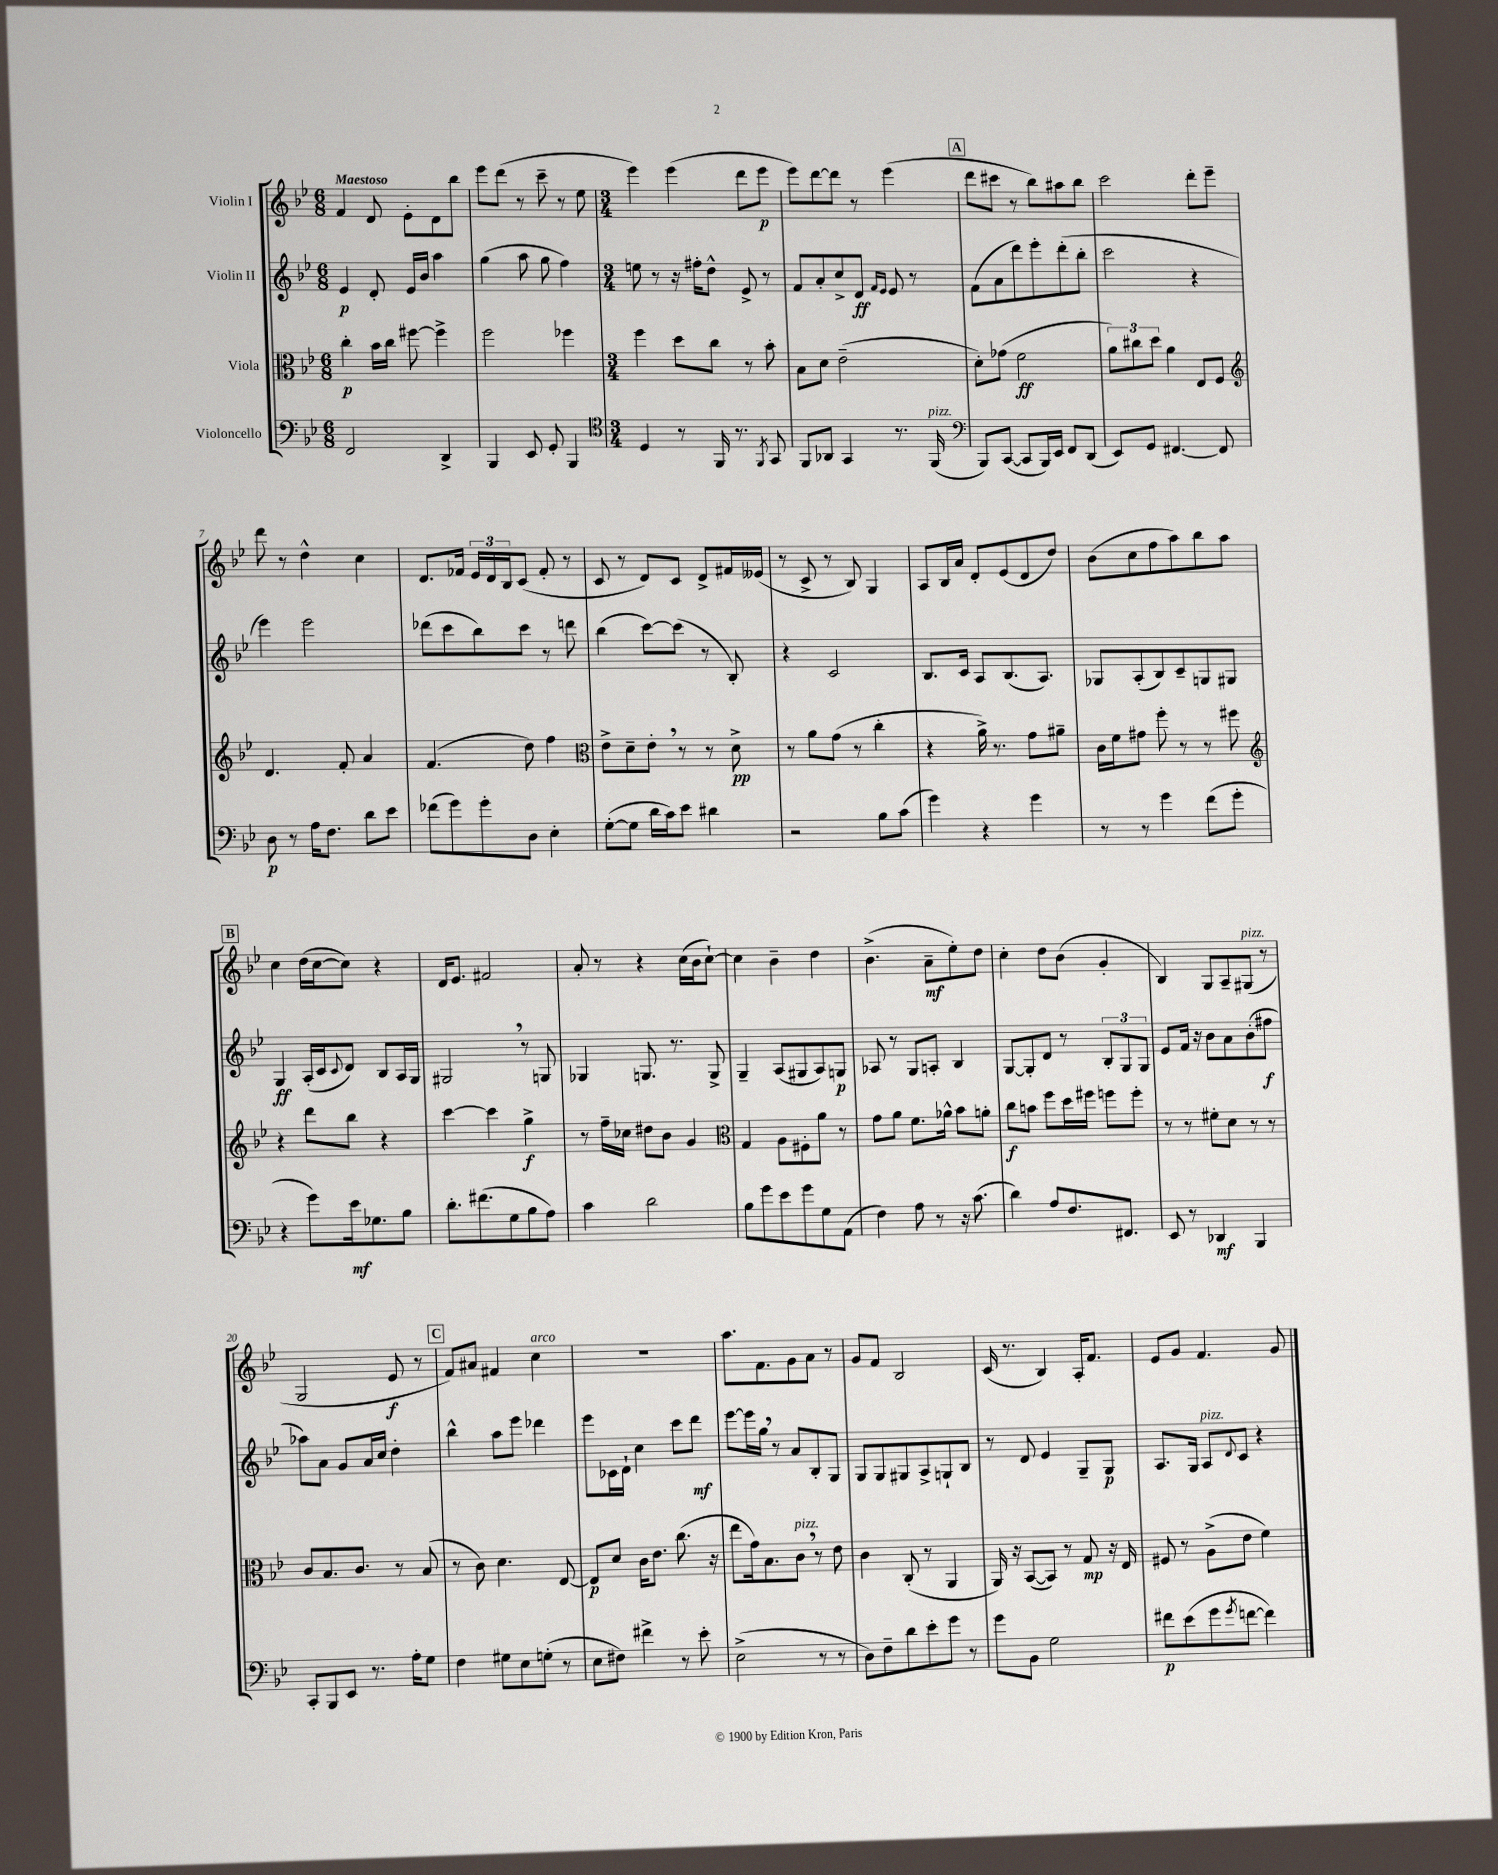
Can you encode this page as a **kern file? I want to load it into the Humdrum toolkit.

**kern	**kern	**kern	**kern
*staff4	*staff3	*staff2	*staff1
*clefF4	*clefC3	*clefG2	*clefG2
*k[b-e-]	*k[b-e-]	*k[b-e-]	*k[b-e-]
*M6/8	*M6/8	*M6/8	*M6/8
2FF	4cc'	4e-	4f
.	16b-	8d'	8d
.	16cc	.	.
.	[8ff#	16e-	8e-'
.	.	16b-	.
4DD^	4ff#^]	4aa	8d
.	.	.	8bb-
=	=	=	=
4BBB-	2ff	(4gg	8eee-
.	.	.	(8ddd
8EE-	.	8aa	8r
8GG'	.	8gg	8ccc~
4BBB-	4ff-	4ff)	8r
.	.	.	8ee-
=	=	=	=
*clefC4	*	*	*
*M3/4	*M3/4	*M3/4	*M3/4
4D	4ff	8ee	4eee-)
.	.	8r	.
8r	8dd	16r	(4eee-
.	.	16ff#'	.
16FF	8cc	8dd^^	.
8.r	.	.	.
.	8r	8e-^	8ddd
8qFF	.	.	.
8GG	8b-'	8r	8eee-
=	=	=	=
8FF	8B-	8f	8eee-)
8AA-	8d	8a'	[8ddd
4GG	(2e-~	8cc^	8ddd]
.	.	8d	8r
.	.	16qqf	.
.	.	16qqe-	.
8.r	.	8e-	(4eee-
.	.	8r	.
(16FF	.	.	.
=	=	=	=
*clefF4	*	*	*
8BBB-)	8d')	(8f	8ddd
([8CC	(8g-	8a	8ccc#
8CC]	2f	8ddd)	8r
16BBB-)	.	8eee-'	8bb-)
16EE-	.	.	.
8FF	.	(8ddd'	8aa#
(8DD	.	8bb-'	8bb-
=	=	=	=
8EE-)	12a)	2ccc	2ccc
.	12cc#	.	.
8GG	.	.	.
.	12dd	.	.
[4.FF#	4a	.	.
.	8E-	4r	8ddd'
8FF#]	8F	.	8eee-~
=	=	=	=
*	*clefG2	*	*
8D	4.d	4eee-)	8ddd
8r	.	.	8r
16A	.	2eee-	4dd^^
8.F	.	.	.
.	8f'	.	.
8d	4a	.	4cc
8e-	.	.	.
=	=	=	=
(8f-	(4.f	(8ddd-	8.d
8g)	.	8ccc	.
.	.	.	16f-
8g'	.	8bb-)	24e-
.	.	.	24d
.	.	.	24B-
8D	8dd)	8ccc	(8c
4E-'	4ff	8r	8f-'
.	.	8ddd	8r
=	=	=	=
*	*clefC3	*	*
([8G'	8e-^	(4bb-	8c
8G]	8d~	.	8r
16d	8e-'	[8ccc)	8d)
16c)	.	.	.
8e-	8r	(8ccc]	8c
4d#	8r	8r	8d^
.	8d^	8B-')	16f#
.	.	.	(16e--
=	=	=	=
2r	8r	4r	8r
.	8a	.	8c^
.	(8g	2c	8r
.	8r	.	8B-)
8B-	4cc'	.	4G
(8c	.	.	.
=	=	=	=
4g)	4r	8.B-	8A
.	.	.	16B-
.	.	16c	16a
4r	16a^)	8A	8d'
.	8.r	.	.
.	.	(8.B-	(8e-
4g	8g	.	8d
.	.	8.A)	.
.	8a#~	.	8dd)
=	=	=	=
8r	16c	8G-	(8b-
.	16f	.	.
8r	8g#	(8A'	8cc
4g	8ff'	8B-)	8ff
.	8r	8c~	8aa)
(8f	8r	8G	8bb-
8g'	8ff#	8G#	8aa
=	=	=	=
*	*clefG2	*	*
4r	4r	4G	4cc
8g)	8ddd	(16A'	(16dd
.	.	16c	[16cc
.	.	8qqc	.
16e-	8bb-	8d)	8cc])
8.G-	.	.	.
.	4r	8B-	4r
8B-	.	16A	.
.	.	16G	.
=	=	=	=
8.d'	[4ccc	2G#	16d
.	.	.	8.e-
(8.f#	.	.	.
.	4ccc]	.	2f#
8G	.	.	.
8B-	4gg^	8r	.
8A)	.	8G	.
=	=	=	=
4c	8r	4G-	8a'
.	16ff~	.	8r
.	16cc-	.	.
2d	8dd#	8.G	4r
.	8b-	.	.
.	.	8.r	.
.	4g	.	(16cc
.	.	.	16b-
.	.	8G^	[8cc`)
=	=	=	=
*	*clefC3	*	*
8B-	4G	4G~	4cc]
8g	.	.	.
8e-	8A	(8A	4b-~
8g	8F#'	8G#	.
8G	8a	8A)	4dd
(8AA	8r	8G	.
=	=	=	=
4F)	8g	8A-	(4.b-^
.	8a	8r	.
8A	8.f	8G	.
8r	.	8A'	8a~
.	16a-^^	.	.
16r	8b-	4B-	8ee-')
(8.c	.	.	.
.	8a'	.	8dd
=	=	=	=
4d)	8cc	[8G	4cc'
.	8b	8G']	.
8A	8ff	8d	8dd
8.F	16dd	8r	(8b-
.	16ff#	.	.
.	8ff	12B-'	4g'
8.FF#	.	.	.
.	.	12G	.
.	8ff'	.	.
.	.	12G	.
=	=	=	=
8EE-	8r	8e-	4B-)
8r	8r	16f	.
.	.	16r	.
4DD-	8f#'	8b-	8G
.	8d	8a	8A~
4BBB-	8r	(8b-'	(8G#
.	8r	8ff#	8r
=	=	=	=
8CC'	8c	8aa-)	2G
8BBB-	8.B-	8a	.
8EE-	.	8g	.
.	8.c	.	.
8.r	.	16a	.
.	.	16cc	.
.	8r	4dd'	8e-
16A'	.	.	.
8G	(8B-	.	8r
=	=	=	=
4F	8r	4bb-^^	8f)
.	8c)	.	8a#
8G#	4.d	8aa	4f#
8E-	.	8eee-	.
(8G'	.	4ddd-	4cc
8r	[8E-	.	.
=	=	=	=
8E-	8E-]	8eee-	2.r
8F#)	8d	16c-	.
.	.	16d`	.
4f#^	16c	4cc	.
.	8.e-	.	.
8r	(8.cc	8ccc	.
8e-'	.	8ddd	.
.	16r	.	.
=	=	=	=
(2E-^	8ee-	[8eee-	8.aa
.	16g)	16eee-]	.
.	8.B-	16gg	8.f
.	.	8r	.
.	8c	8a	8g
8r	8r	8B-'	8a
8r	8e-	8G	8r
=	=	=	=
8D)	4c	8G	8g
8F~	.	8G	8f
8d	(8C'	8G#	2B-
8e-'	8r	8A^	.
8g	4AA	8G`	.
8r	.	8B-	.
=	=	=	=
8g	16AA)	8r	(16c
.	16r	.	8.r
8BB-	([8BB-	8d	.
2G	8BB-])	4e-	4B-)
.	8r	.	.
.	8G	8G~	16A'
.	.	.	8.f
.	16r	8G	.
.	16E-	.	.
=	=	=	=
8f#	8F#	8.A	8e-
(8e-	8r	.	8g
.	.	16G	.
8g	(8A^	8A	4.f
8qg	.	8qqd	.
[8f	8e-	8c	.
4f])	4f)	4r	.
.	.	.	8g
==	==	==	==
*-	*-	*-	*-
